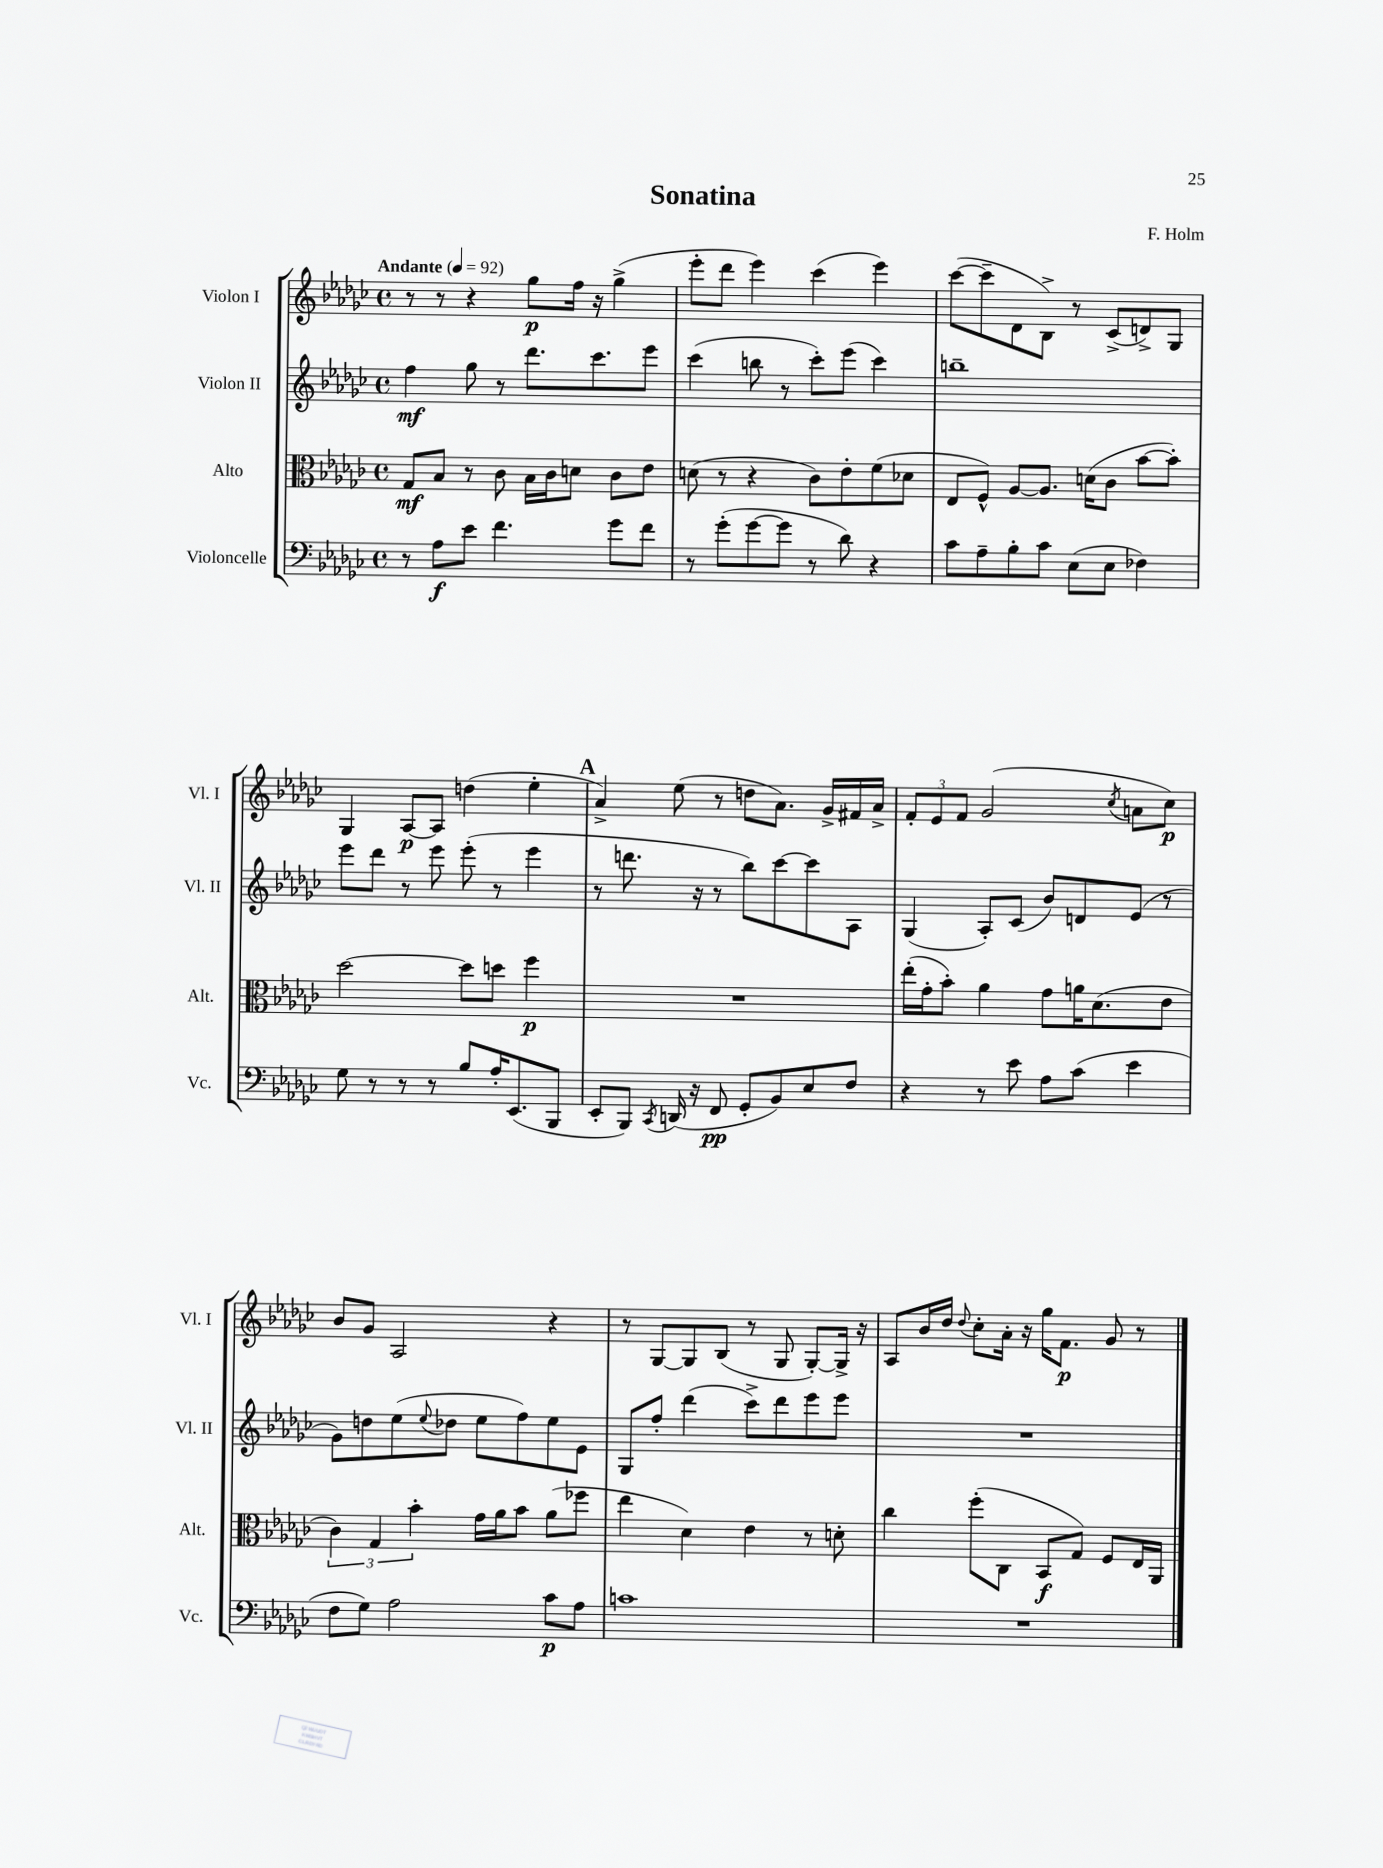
\header { title = "Sonatina" composer = "F. Holm" }
<<
\new StaffGroup <<
\new Staff = "s0" \with { instrumentName = "Violon I" shortInstrumentName = "Vl. I" } {
    \clef treble \key ges \major \defaultTimeSignature \time 4/4 \tempo "Andante" 4 = 92
    r8 r8 r4 ges''8\p f''16 r16 ges''4->( |
    ees'''8-. des'''8 ees'''4) ces'''4( ees'''4) |
    ces'''8~( ces'''8-- des'8 bes8->) r8 ces'8->( d'8->) ges8 |
    ges4 aes8~\p aes8 d''4( ees''4-. |
    \mark \markup { \bold "A" } aes'4->) ees''8( r8 d''8 aes'8.) ges'16-> fis'16 aes'16-> |
    \tuplet 3/2 { f'8-. ees'8 f'8 } ges'2( \acciaccatura { ces''8 } a'8 ces''8\p) |
    bes'8 ges'8 aes2 r4 |
    r8 ges8~ ges8 bes8( r8 ges8 ges8~-.) ges16-> r16 |
    aes8 bes'16 des''16 \appoggiatura { des''8 } ces''8-. aes'16-. r16 ges''16 f'8.\p ges'8 r8 \bar "|." |
}
\new Staff = "s1" \with { instrumentName = "Violon II" shortInstrumentName = "Vl. II" } {
    \clef treble \key ges \major \defaultTimeSignature \time 4/4
    f''4\mf ges''8 r8 des'''8. ces'''8. ees'''8 |
    ces'''4( b''8 r8 ces'''8-.) ees'''8( ces'''4) |
    b''1-- |
    ees'''8 des'''8 r8 ees'''8 ees'''8-.( r8 ees'''4 |
    \mark \markup { \bold "A" } r8 d'''8. r16 r8 bes''8) ces'''8~ ces'''8 aes8 |
    ges4( aes8-.) ces'8( bes'8) d'8 ees'8( r8 |
    ges'8) d''8 ees''8( \appoggiatura { ees''8 } des''8 ees''8 f''8) ees''8 ees'8 |
    ges8 f''8-. des'''4( ces'''8->) des'''8 ees'''8 ees'''8 |
    R1 \bar "|." |
}
\new Staff = "s2" \with { instrumentName = "Alto" shortInstrumentName = "Alt." } {
    \clef alto \key ges \major \defaultTimeSignature \time 4/4
    ges8\mf bes8 r8 ces'8 bes16 ces'16 d'8 ces'8 ees'8 |
    d'8( r8 r4 ces'8) ees'8-. f'8( des'8 |
    ees8 f8-^) aes8~ aes8. d'16( ces'8 bes'8~ bes'8-.) |
    des''2~ des''8 d''8 f''4\p |
    \mark \markup { \bold "A" } R1 |
    ees''16-.( ges'16-. bes'8-.) aes'4 ges'8 a'16 des'8.( ees'8 |
    \tuplet 3/2 { ces'4) ges4 bes'4-. } ges'16 aes'16 bes'8 aes'8( fes''8 |
    ees''4 des'4) ees'4 r8 d'8-. |
    ces''4 f''8-.( ces8 bes,8\f ges8) f8 ees16 aes,16 \bar "|." |
}
\new Staff = "s3" \with { instrumentName = "Violoncelle" shortInstrumentName = "Vc." } {
    \clef bass \key ges \major \defaultTimeSignature \time 4/4
    r8 aes8\f ees'8 f'4. ges'8 f'8 |
    r8 ges'8-.( ges'8~ ges'8 r8 des'8) r4 |
    ces'8 aes8-- bes8-. ces'8 ees8( ees8 fes4) |
    ges8 r8 r8 r8 bes8 aes16-. ees,8.( bes,,8 |
    \mark \markup { \bold "A" } ees,8-. bes,,8) \acciaccatura { ces,8 } d,16( r16 f,8\pp ges,8-. bes,8) ees8 f8 |
    r4 r8 ees'8 aes8 ces'8( ees'4 |
    f8 ges8) aes2 ces'8\p aes8 |
    c'1 |
    R1 \bar "|." |
}
>>
>>
\layout { \context { \Score \remove "Bar_number_engraver" } }
